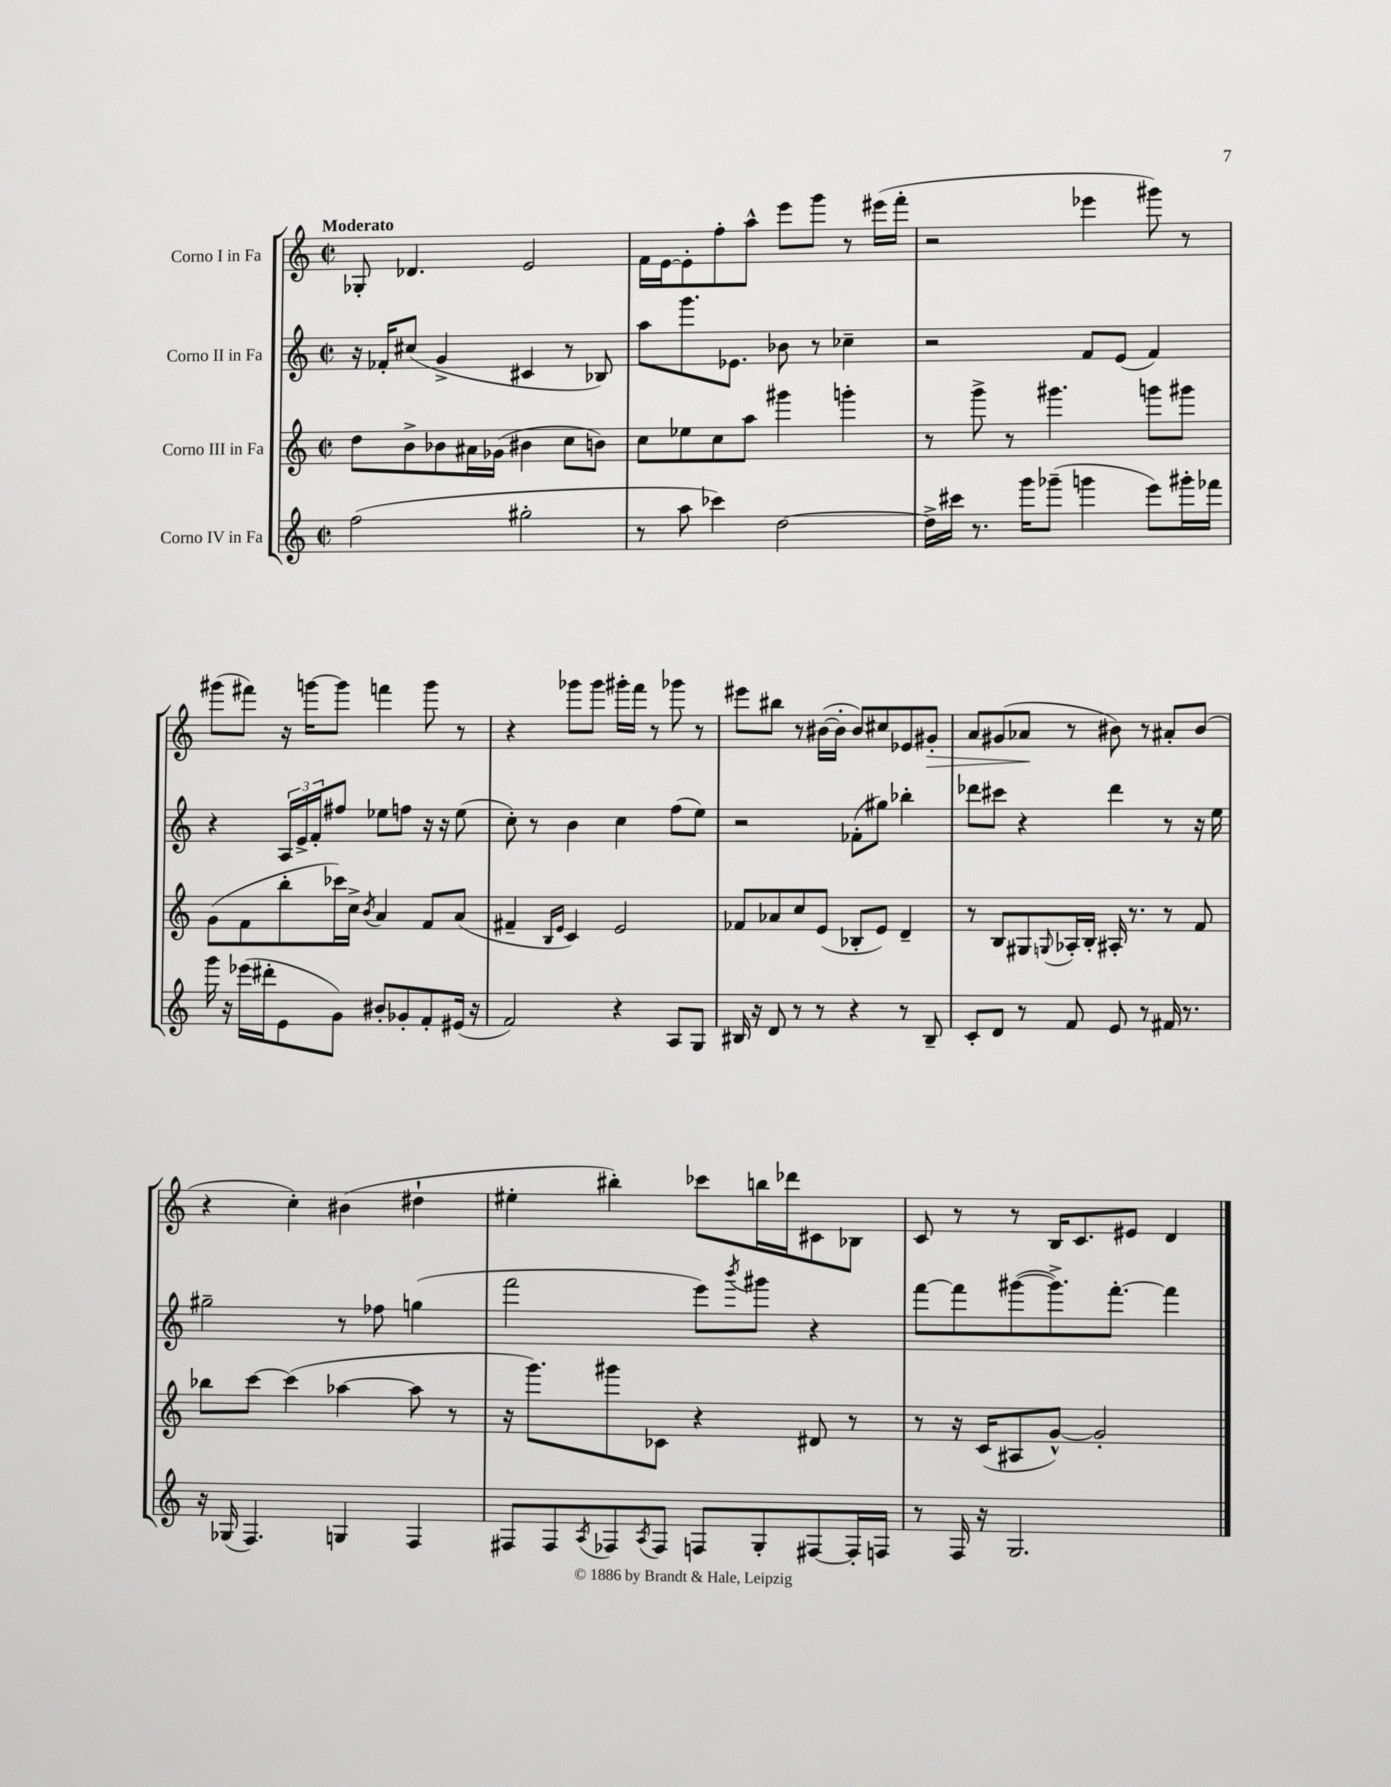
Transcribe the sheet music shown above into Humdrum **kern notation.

**kern	**kern	**kern	**kern
*staff4	*staff3	*staff2	*staff1
*clefG2	*clefG2	*clefG2	*clefG2
*k[]	*k[]	*k[]	*k[]
*M2/2	*M2/2	*M2/2	*M2/2
*met(c|)	*met(c|)	*met(c|)	*met(c|)
(2ff\	8dd\L	16r	8G-'/
.	.	16f-'/LK	.
.	8b^\	(8cc#/J	4.d-/
.	8b-\	4g^/	.
.	16a#\L	.	.
.	(16g-\JJ	.	.
2gg#'\	4b#\	4c#/	2e/
.	8cc\L	8r	.
.	8b\J)	8B-/)	.
=	=	=	=
8r	8cc\L	8aa\L	16f\LL
.	.	.	[16e\J
8aa\	8ee-\	8.ggg\	8e'\]
4ccc-\)	8cc\	.	8ff'\
.	.	8.e-\J	.
.	8aa\J	.	8aa^^\J
[2dd\	4ggg#\	8b-\	8eee\L
.	.	8r	8ggg\J
.	4ggg'\	4cc-~\	8r
.	.	.	(16eee#\LL
.	.	.	16fff'\JJ
=	=	=	=
16dd^\]LL	8r	2r	2r
16ccc#\JJ	.	.	.
8.r	8ggg^\	.	.
.	8r	.	.
16ggg\LK	.	.	.
(8ggg-~\J	4.ggg#\	.	.
4ggg\	.	8f/L	4eee-\
.	.	(8e/J	.
8eee\L)	8ggg\L	4f/)	8ggg#\)
16ggg#'\L	8ggg#\J	.	8r
16fff-\JJ	.	.	.
=	=	=	=
16ggg\	(8g\L	4r	(8ggg#\L
16r	.	.	.
(16eee-\LL	8f\	.	8fff#\J)
16ddd#'\J	.	.	.
8e\	8bb'\	24A/LL	16r
.	.	24e^/	.
.	.	.	[16ggg\LK
.	.	24f'/J	.
8g\J)	16ccc-\L)	8ff#/J	8ggg\]J
.	16cc^\JJ	.	.
.	8qb/	.	.
8b#'/L	4a/	8ee-\L	4fff\
8g-'/	.	8ff\J	.
8f'/	8f/L	16r	8ggg\
.	.	16r	.
(16e#/Jk	(8a/J	(8ee-\	8r
16r	.	.	.
=	=	=	=
2f/)	4f#~/	8cc'\)	4r
.	.	8r	.
.	16qqB/LL	.	.
.	16qqe/JJ	.	.
.	4c/)	4b\	8ggg-\L
.	.	.	8ggg-\J
4r	2e/	4cc\	16ggg#'\LL
.	.	.	16fff\JJ
.	.	.	8r
8A/L	.	(8ff\L	8ggg-\
8G/J	.	8ee\J)	8r
=	=	=	=
16B#/	8f-/L	2r	8eee#\L
16r	.	.	.
8d/	8a-/	.	8bb#\J
8r	8cc/	.	8r
8r	(8e/J	.	([16b#\LL
.	.	.	16b#'\]JJ
4r	8B-'/L	(8f-'\L	8b#/L)
.	8e/J)	8gg#\J)	8cc#/
8r	4d~/	4bb-'\	8e-/
8B#~/	.	.	8g#'/J
=	=	=	=
8c'/L	8r	8ddd-\L	8a/L
8d/J	8B/L	8ccc#\J	(8g#/
8r	8G#/	4r	8a-/J
.	8qqG/	.	.
8f/	16A-'/L	.	8r
.	16B'/JJ	.	.
8e/	16A#'/	4ddd-\	8b#\)
.	8.r	.	.
8r	.	.	8r
16f#/	8r	8r	8a#'/L
8.r	.	.	.
.	8f/	16r	(8b#/J
.	.	16ee\	.
=	=	=	=
16r	8bb-\L	2gg#~\	4r
(16G-/	.	.	.
4.F/)	[8ccc\J	.	.
.	(4ccc\]	.	4cc'\)
4G/	[4aa-\	8r	(4b#\
.	.	8ff-\	.
4F/	8aa-\]	(4gg\	4dd#`\
.	8r	.	.
=	=	=	=
8F#/L	16r	2fff\	4ee#'\
.	8.ggg\L)	.	.
8F#/	.	.	.
8qA/	.	.	.
8F-/	8ggg#\	.	4bb#'\)
8qA/	.	.	.
8F-/J	8c-\J	.	.
8F/L	4r	8eee\L)	8ccc-\L
.	.	8qbbb/	.
8G'/	.	8ggg#\J	16bb\L
.	.	.	16ddd-\J
[8F#/	8d#/	4r	8c#\
16F#'/]L	8r	.	8B-\J
16F/JJ	.	.	.
=	=	=	=
8r	8r	[8fff\L	8c/
16F/	16r	8fff\]	8r
16r	(16c/LK	.	.
2.G/	8A#/	([8ggg#\	8r
.	[8g^^/J)	8.ggg#^\])	16B/LK
.	.	.	8.c/
.	2g'/]	.	.
.	.	[8.fff'\J	.
.	.	.	8e#/J
.	.	4fff\]	4d/
==	==	==	==
*-	*-	*-	*-
